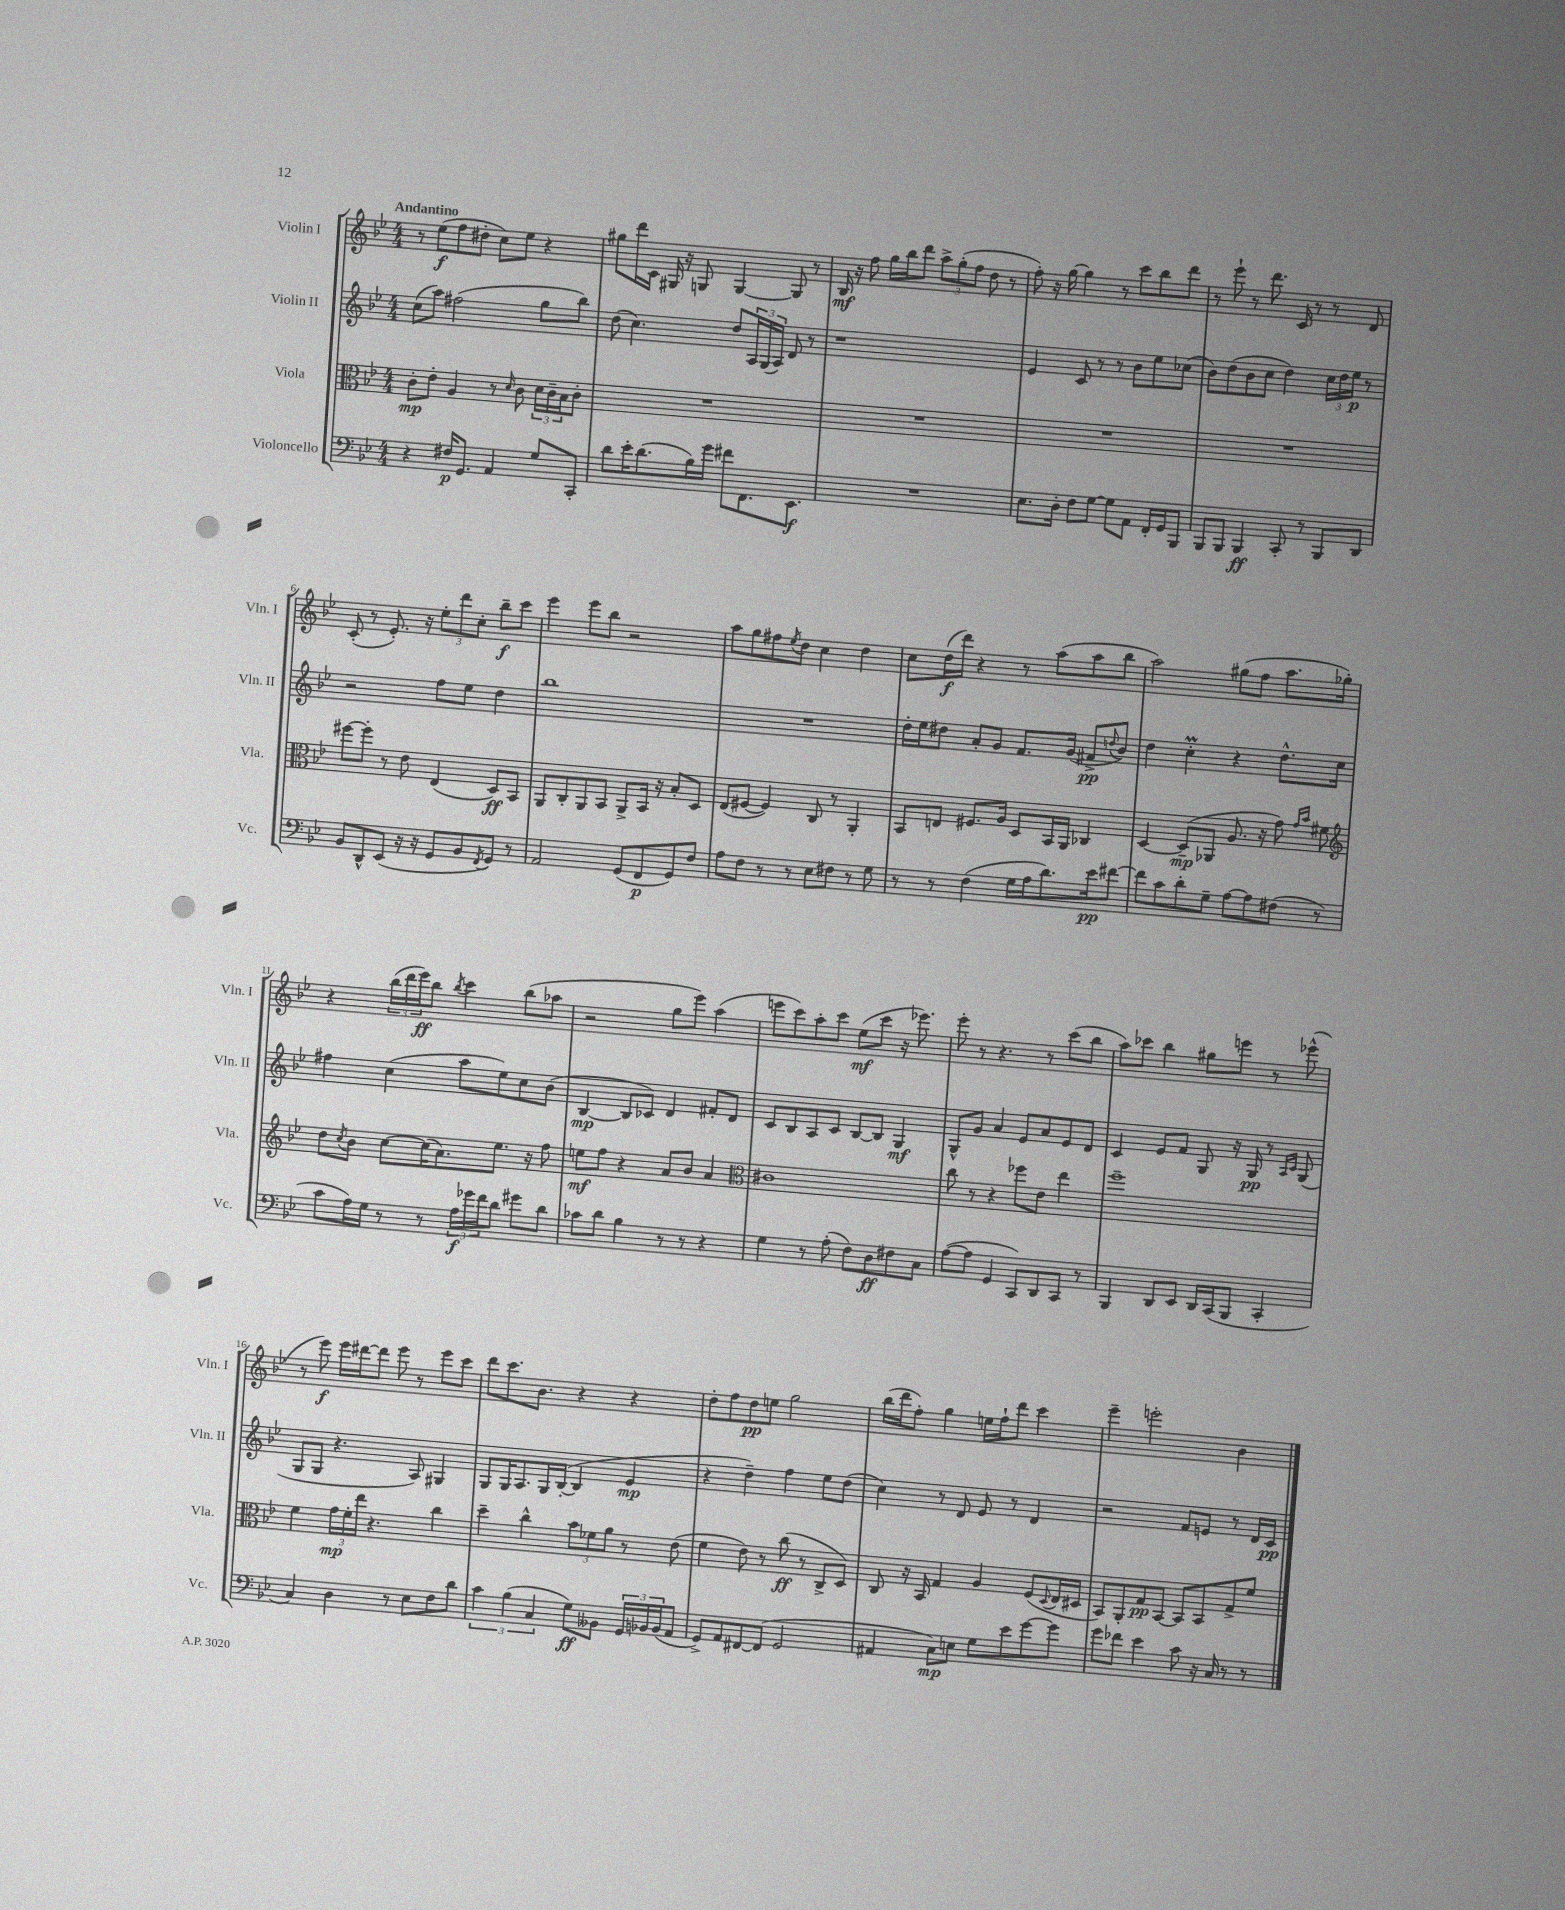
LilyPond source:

<<
\new StaffGroup <<
\new Staff = "s0" \with { instrumentName = "Violin I" shortInstrumentName = "Vln. I" } {
    \clef treble \key bes \major \numericTimeSignature \time 4/4 \tempo "Andantino"
    r8 ees''8\f( f''8 dis''8-. c''8) ees''8 r4 |
    gis''8 d'''16 c'16 gis16 r16 g8 g4~ g8 r8 |
    bes16\mf r16 f''8 g''16 bes''16 d'''8 \tuplet 3/2 { a''8-> g''8-.( f''8 } d''8 r8 |
    f''8-.) r16 g''16~ g''4 r8 c'''8 bes''8 d'''8 |
    r8 ees'''8-! r8 d'''8. c'16 r8 r8 d'8 |
    c'8-.( r8 ees'8.-.) r16 \tuplet 3/2 { ees''8-. d'''8 c''8-. } bes''8--\f c'''8 |
    ees'''4 ees'''8 bes''8 r2 |
    a''8 g''8 fis''8 \acciaccatura { ees''8 } d''8 c''4 d''4 |
    c''8 d''16\f( d'''16) r4 r8 a''8( a''8 bes''8 |
    a''2) gis''8( f''8 a''8. ges''16-.) |
    r4 \tuplet 3/2 { bes''16( d'''16 ees'''16\ff) } bes''8 \acciaccatura { bes''8 } c'''4 bes''8( aes''8 |
    r2 g''8 ees'''8) a''4( |
    e'''8 c'''8) a''8-. c'''8 ees''8\mf( c'''8 r16 ees'''8.) |
    ees'''8-. r8 r4. r8 c'''8( bes''8 |
    a''8) ces'''8 bes''4 gis''8 e'''8 r8 ees'''8-^( |
    r8 ees'''8\f) ees'''16 dis'''16~ dis'''8 ees'''8 r8 ees'''8 c'''8 |
    d'''8 c'''8. bes'8. r4 r4 |
    d''8-. f''8 d''8\pp e''8 g''2 |
    bes''16( d'''16 f''8-.) g''4 e''16 f''16-! d'''8 c'''4 |
    ees'''4-- e'''2-. bes'4 \bar "|." |
}
\new Staff = "s1" \with { instrumentName = "Violin II" shortInstrumentName = "Vln. II" } {
    \clef treble \key bes \major \numericTimeSignature \time 4/4
    c''8( a''8) fis''2( g''8 bes''8) |
    d''8( c''4.) d''8 \tuplet 3/2 { a16 g16( a16) } d'8 r8 |
    r1 |
    ees'4 c'8 r8 r8 bes'8 ees''8 ces''8( |
    bes'8) d''8( bes'8 c''8 d''4) \tuplet 3/2 { c''16 d''16 ees''16\p } r8 |
    r2 f''8 ees''8 d''4 |
    bes''1 |
    R1 |
    d''16-. ees''16 dis''8 a'8-. g'8 f'8. g'16( fis'8->\pp \appoggiatura { d''8 } bes'8) |
    d''4 c''4-.\prall r4 d''8.-^ c''16 |
    fis''4 c''4( a''8 ees''8) c''8 bes'8( |
    bes4~\mp bes8 ces'8) d'4 fis'8-. d'8 |
    c'8 bes8 a8 c'8 bes8~ bes8 g4\mf |
    g8-^ g'8 a'4 ees'8 a'8 ees'8 d'8 |
    c'4 ees'8 f'8 g8 r16 g16\pp r8 \grace { a16 c'16 } g8( |
    g8 g8 r4. a8) gis4 |
    g8 g16 a8. g16 bes16~-.( bes4 ees'4\mp |
    r4 d''4--) f''4 ees''8 d''8( |
    c''4) r8 d'8 ees'8 r8 d'4 |
    r2 f'8 e'8 r8 d'16 c'16\pp \bar "|." |
}
\new Staff = "s2" \with { instrumentName = "Viola" shortInstrumentName = "Vla." } {
    \clef alto \key bes \major \numericTimeSignature \time 4/4
    c'8-.\mp ees'8-. a4 r8 \grace { d'16 } c'8 \tuplet 3/2 { d'16 c'16-- bes16 } c'8-. |
    R1 |
    R1 |
    R1 |
    R1 |
    fis''8~ fis''8-. r8 ees'8 ees4( d8\ff) bes,8 |
    a,8 c8-. a,8 bes,8 a,8-> bes,16 r16 bes8-. d8 |
    ees8( fis8~ fis4) c8 r8 a,4-. |
    bes,8 e8 fis8. a16 d8 bes,16 a,16 ces4 |
    d4~ d8--\mp( aes,8 a8. r16 g'8) \grace { g'16 bes'16 } fis'8 |
    \clef treble d''8 \acciaccatura { c''8 } bes'8 c''8~ c''16( a'8.) ees''8. r16 f''8 |
    e''8\mf f''8 r4 a'8 bes'8 a'4 |
    \clef alto cis'1 |
    c''8 r8 r4 fes''8 ees'8 ees''4 |
    f''1-- |
    f'4 \tuplet 3/2 { g'16\mp f'16-. ees''16 } r4. c''4 |
    d''4-- c''4-^ \tuplet 3/2 { bes'8 fes'8 a'8 } r8 ees'8( |
    f'4 ees'8) r8 c''8\ff( r8 c8-> d8) |
    c8 r16 bes,16 g4 a4 f8( \appoggiatura { d8 } ees16 dis16 |
    bes,8) a,8-. g8\pp bes,8~ bes,8 bes,8 g8-> f'8 \bar "|." |
}
\new Staff = "s3" \with { instrumentName = "Violoncello" shortInstrumentName = "Vc." } {
    \clef bass \key bes \major \numericTimeSignature \time 4/4
    r4 fis16\p g,8. a,4 g8 c,8-. |
    d'8 ees'16-. d'8.( bes16) g'16 fis'8 f,8. ees,8.\f |
    R1 |
    ees8. d16-. f8 g8~ g8 a,8 f,16-. g,16 bes,,8 |
    bes,,8 bes,,8 bes,,4\ff c,8-. r8 bes,,8 d,8 |
    bes,8 d,8-^ ees,8( r16 r16 g,8 bes,8 \acciaccatura { f,8 } g,8) r8 |
    a,2 g,8( f,8\p g,8) f8 |
    a8 f8 r8 r8 ees8 fis8 r8 g8 |
    r8 r8 f4( g16 a16 d'8.) ees'16\pp fis'8~ |
    fis'8 c'8 d'8-. g8-- a8~ a8 fis8( r8 |
    c'8 a16) g16 r8 r8 \tuplet 3/2 { a16\f ges'16 f'16 } d'8 gis'8 d'8 |
    ces'8 d'8 bes4 r8 r8 r4 |
    g4 r8 a8-.( f8) d8\ff fis8 c8 |
    a8~( a8 g,4 c,8) d,8 c,8 r8 |
    bes,,4 d,8 ees,8 d,16 c,16( bes,,8 c,4-. |
    c4) d4 r8 ees8 f8 d'8 |
    \tuplet 3/2 { c'4 bes4( c4 } g8\ff) beses,8 \tuplet 3/2 { g,16 bes,16 bes,16( } a,8 |
    g,8->) a,8 fis,8~ fis,8( g,2 |
    ais,4 c8\mp) e8 g8 ees'8 g'8~ g'8 |
    g'8 fes'8 ees'4 c'8 r16 c16 r8 r8 \bar "|." |
}
>>
>>
